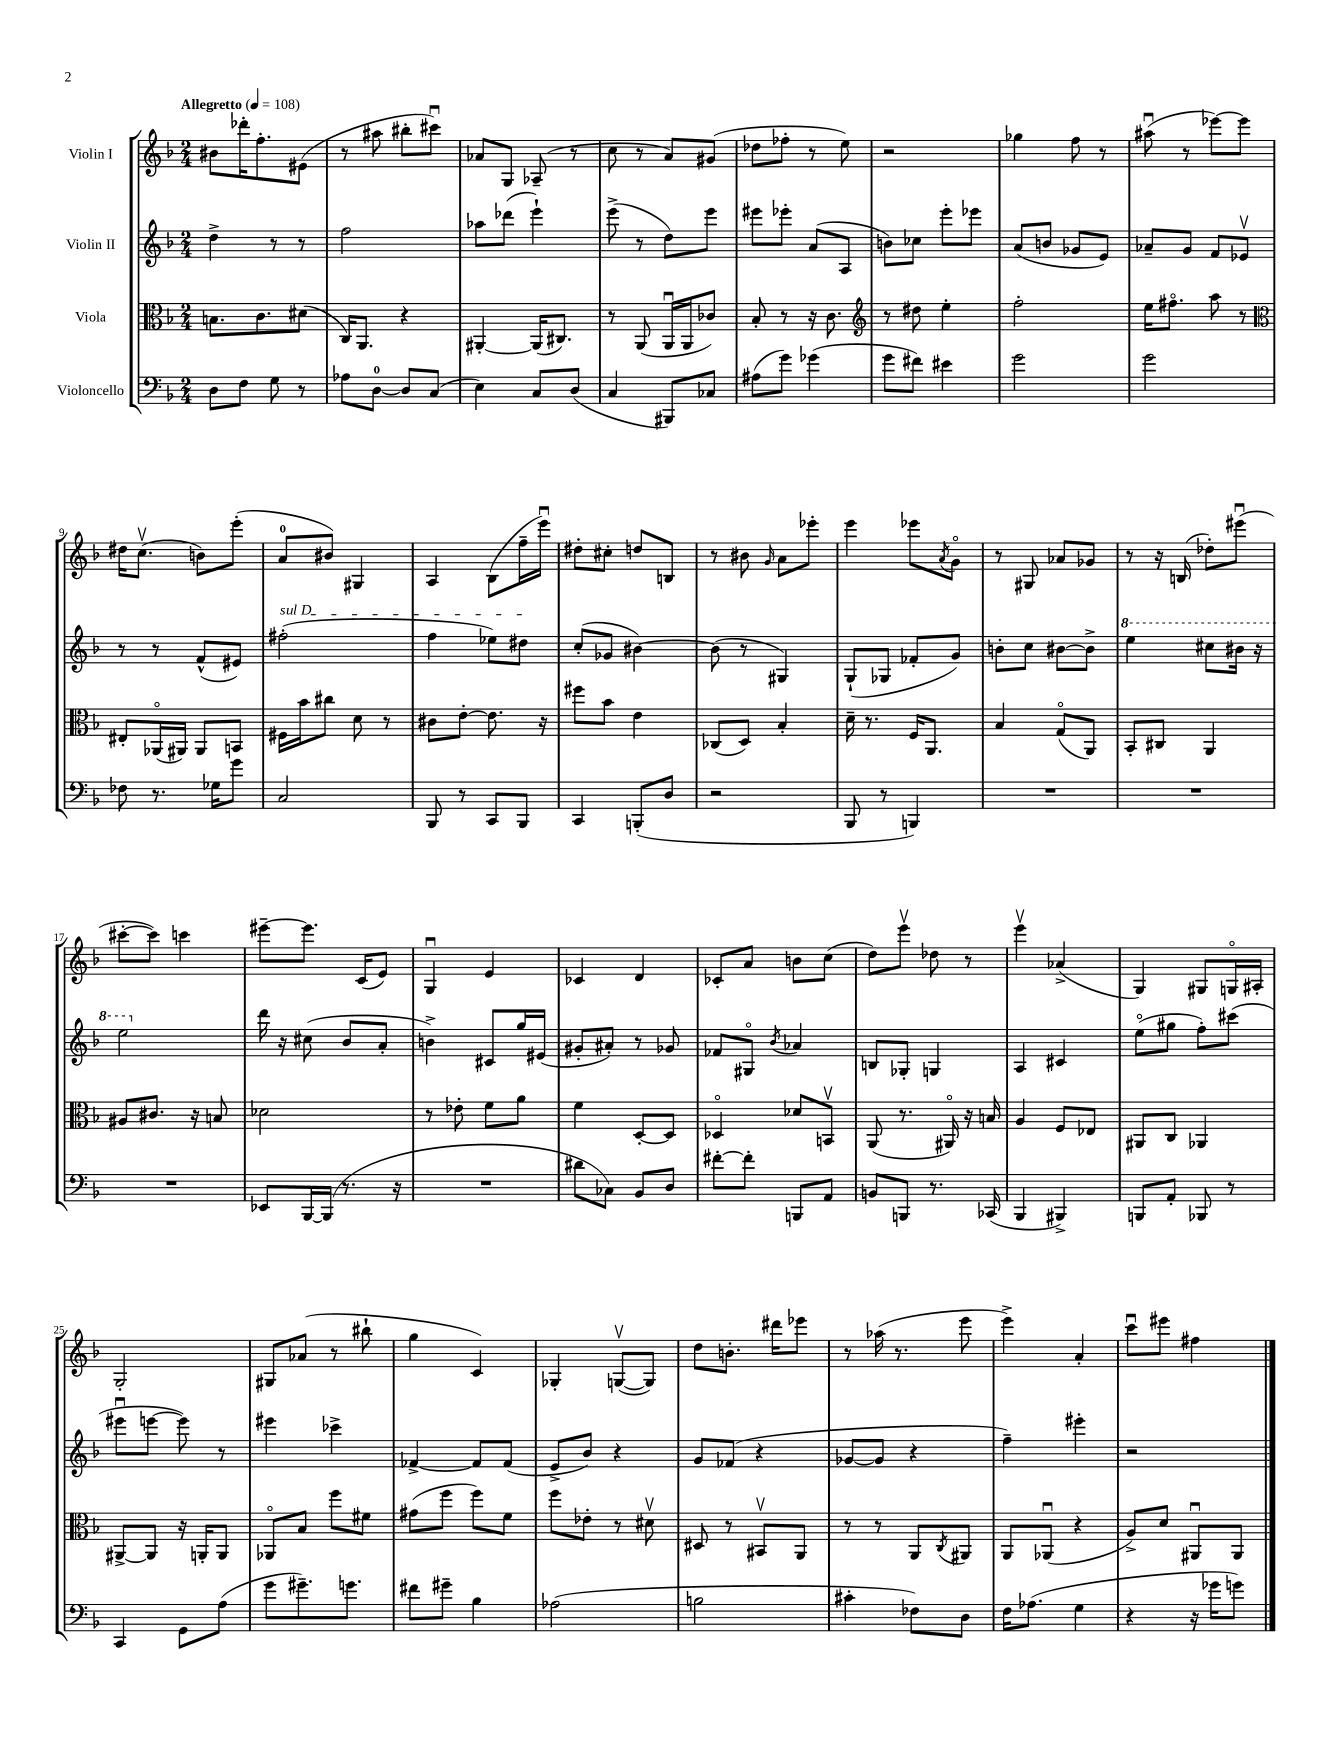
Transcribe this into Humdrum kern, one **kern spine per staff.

**kern	**kern	**kern	**kern
*staff4	*staff3	*staff2	*staff1
*clefF4	*clefC3	*clefG2	*clefG2
*k[b-]	*k[b-]	*k[b-]	*k[b-]
*M2/4	*M2/4	*M2/4	*M2/4
*MM108	*MM108	*MM108	*MM108
8D\L	8.B\L	4dd^\	8b#\L
8F\J	.	.	16ddd-'\K
.	8.c\	.	8.ff'\
8G\	.	8r	.
8r	(8d#\J	8r	(8e#\J
=	=	=	=
8A-\L	16C/LK)	2ff\	8r
.	8.AA/J	.	.
[8D\J	.	.	8aa#\
8D/]L	4r	.	8bb#'\L
(8C/J	.	.	8ccc#u\J)
=	=	=	=
4E\)	[4AA#'/	8aa-\L	8a-/L
.	.	(8ddd-\J	8G/J
8C/L	(16AA#/]LK	4eee`\)	(8A-~/
.	8.C#/J)	.	.
(8D/J	.	.	8r
=	=	=	=
4C/	8r	(8eee^\	8cc\
.	(8AA/	8r	8r
8BBB#/L)	16AAu/LL	8dd\L)	8a/L)
.	16AA/J	.	.
8C-/J	8c-/J)	8eee\J	(8g#/J
=	=	=	=
(8A#\L	8B-'/	8eee#\L	8dd-\L
8g\J)	8r	8eee-'\J	8ff-'\J
(4g-\	16r	(8a/L	8r
.	8.c\	.	.
.	.	8A/J	8ee\)
=	=	=	=
*	*clefG2	*	*
8g\L	8r	8b\L)	2r
8f#\J)	8dd#\	8cc-\J	.
4e#\	4ee'\	8eee'\L	.
.	.	8eee-\J	.
=	=	=	=
2g\	2ff'\	(8a/L	4gg-\
.	.	8b/J	.
.	.	8g-/L	8ff\
.	.	8e/J)	8r
=	=	=	=
2g\	16ee\LK	8a-~/L	(8aa#u\
.	8.ff#o\J	.	.
.	.	8g/J	8r
.	8aa\	8f/L	[8eee-\L)
.	8r	8e-v/J	8eee-\]J
=	=	=	=
*	*clefC3	*	*
8F-\	8E#'/L	8r	16dd#\LK
.	.	.	(8.ccv\J
8.r	(16AA-o/L	8r	.
.	16AA#/JJ)	.	.
.	8AA#/L	(8f^^/L	8b\L)
16G-\LK	.	.	.
8g\J	8BB/J	8e#/J)	(8eee'\J
=	=	=	=
2C/	16F#\LL	(2ff#'\	8a/L
.	16b-\J	.	.
.	8cc#\J	.	8b#/J)
.	8d\	.	4G#/
.	8r	.	.
=	=	=	=
8BBB-/	8c#\L	4ff\	4A/
8r	[8e'\J	.	.
8CC/L	8.e\]	8ee-\L)	(8B-\L
8BBB-/J	.	8dd#\J	16ff~\L
.	16r	.	16eeeu\JJ)
=	=	=	=
4CC/	8ff#\L	(8cc'/L	8dd#'\L
.	8b-\J	8g-/J	8cc#'\J
(8BBB'/L	4e\	[4b#\)	8dd/L
8D/J	.	.	8B/J
=	=	=	=
2r	(8C-/L	(8b#\]	8r
.	8D/J)	8r	8b#\
.	.	.	16qqg/
.	4B-'/	4G#/)	8a\L
.	.	.	8eee-'\J
=	=	=	=
8BBB-/	16d~\	(8G`/L	4eee\
.	8.r	.	.
8r	.	8G-/J	.
4BBB/)	16F/LK	8f-'/L	8eee-\L
.	8.AA/J	.	.
.	.	.	8qa/
.	.	8g/J)	8go\J
=	=	=	=
2r	4B-/	8b'\L	8r
.	.	8cc\J	8G#/
.	(8Go/L	[8b#\L	8a-/L
.	8AA/J)	8b#^\]J	8g-/J
=	=	=	=
2r	8BB-'/L	4eee\	8r
.	8C#/J	.	16r
.	.	.	(16B/
.	4AA/	8ccc#\L	8dd-'\L)
.	.	16bb#\Jk	(8eee#u\J
.	.	16r	.
=	=	=	=
2r	8A#/L	2eee\	[8ccc#'\L
.	8.c#/J	.	8ccc#\]J)
.	.	.	4ccc\
.	16r	.	.
.	8B/	.	.
=	=	=	=
8EE-/L	2d-\	16ddd\	[8eee#~\L
.	.	16r	.
[16BBB-/L	.	(8cc#\	8.eee#\]J
(16BBB-/]JJ	.	.	.
8.r	.	8b-/L	.
.	.	.	(16c/LK
.	.	8a'/J	8e/J)
16r	.	.	.
=	=	=	=
2r	8r	4b^\)	4Gu/
.	8e-'\	.	.
.	8f\L	8c#/L	4e/
.	8a\J	16gg/L	.
.	.	(16e#/JJ	.
=	=	=	=
8d#\L	4f\	8g#'/L	4c-/
8C-\J)	.	8a#'/J)	.
8BB-/L	[8D'/L	8r	4d/
8D/J	8D/]J	8g-/	.
=	=	=	=
[8f#'\L	4D-o/	8f-/L	8c-'/L
8f#'\]J	.	8G#o/J	8a/J
.	.	8qb-/	.
8BBB/L	8d-/L	4a-/	8b\L
8AA/J	8BBv/J	.	(8cc\J
=	=	=	=
8BB/L	(8AA/	8B/L	8dd\L)
8BBB/J	8.r	8G-'/J	8eeev\J
8.r	.	4G/	8dd-\
.	16AA#o/)	.	.
.	16r	.	8r
(16CC-/	16B/	.	.
=	=	=	=
4BBB-/	4A/	4A/	4eeev\
4BBB#^/)	8F/L	4c#/	(4a-^/
.	8E-/J	.	.
=	=	=	=
8BBB/L	8AA#/L	(8eeo\L	4G/)
8AA'/J	8C/J	8gg#\J	.
8BBB-/	4AA-/	8ff'\L)	8G#/L
8r	.	(8ccc#\J	16Go/L
.	.	.	16A#'/JJ
=	=	=	=
4CC/	[8AA#^/L	8eee#u\L	2G'/
.	8AA#/]J	[8eee\J	.
8GG\L	16r	8eee\])	.
.	16AA'/LK	.	.
(8A\J	8AA/J	8r	.
=	=	=	=
8g\L	8AA-o/L	4eee#\	8G#/L
8.g#~\)	8B-/J	.	(8a-/J
.	8ff\L	4ccc-^\	8r
8.g\J	.	.	.
.	8f#\J	.	8bb#`\
=	=	=	=
8f#\L	(8g#\L	[4f-^/	4gg\
8g#~\J	8ff\J	.	.
4B-\	8ff\L)	8f-/]L	4c/)
.	8f\J	(8f-/J	.
=	=	=	=
(2A-\	8ff\L	8e^/L	4G-'/
.	8e-'\J	8b-/J)	.
.	8r	4r	([8Gv/L
.	8d#v\	.	8G/]J)
=	=	=	=
2B\	8D#/	8g/L	8dd\L
.	8r	(8f-/J	8.b'\J
.	8BB#v/L	4r	.
.	.	.	16ddd#\LK
.	8AA/J	.	8eee-\J
=	=	=	=
4c#'\	8r	[8g-/L	8r
.	8r	8g-/]J	(16aa-\
.	.	.	8.r
8F-\L)	8AA/L	4r	.
.	8qC/	.	.
8D\J	8AA#/J	.	8eee\
=	=	=	=
16F\LK	8AA/L	4ff~\)	4eee^\)
(8.A-\J	.	.	.
.	(8AA-u/J	.	.
4G\	4r	4eee#'\	4a'/
=	=	=	=
4r	8A^/L)	2r	8cccu\L
.	8d/J	.	8eee#\J
16r	8AA#u/L	.	4ff#\
16g-\LK	.	.	.
8g\J)	8AA#/J	.	.
==	==	==	==
*-	*-	*-	*-
